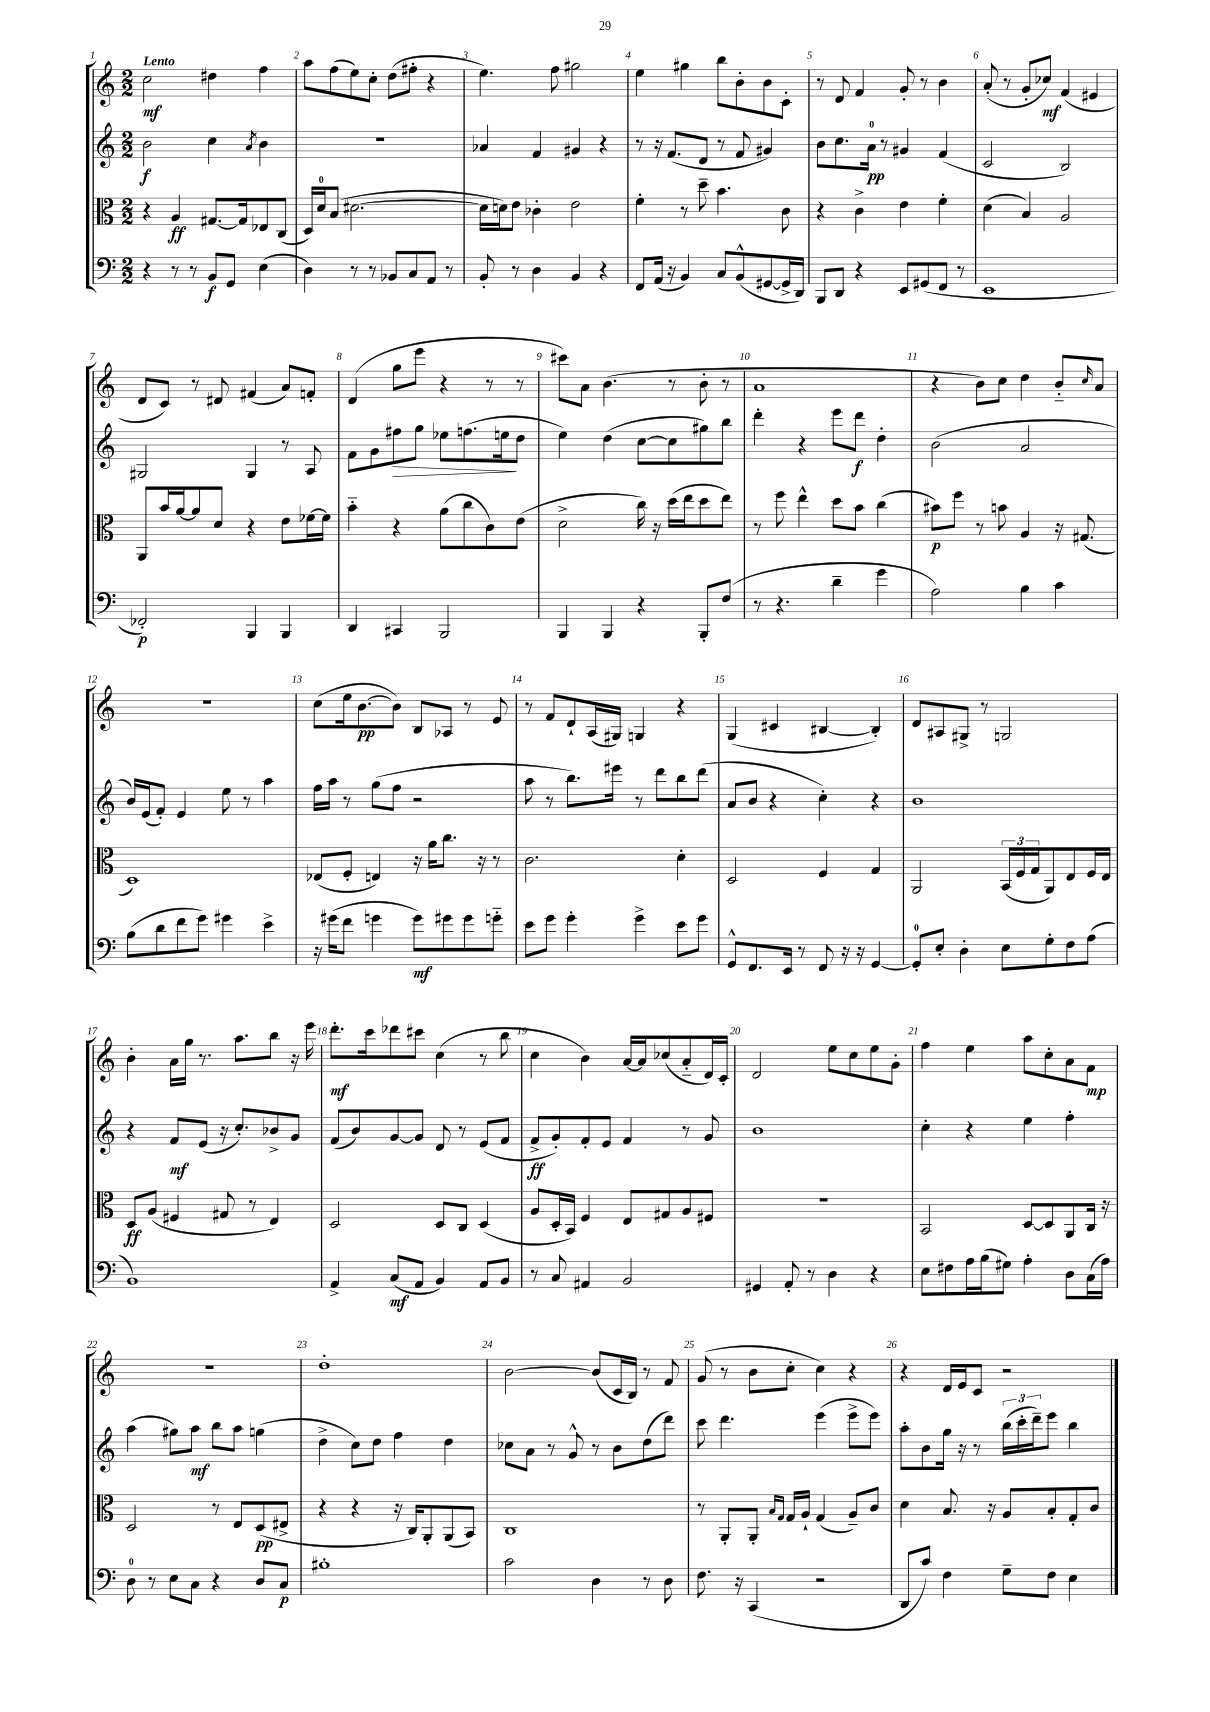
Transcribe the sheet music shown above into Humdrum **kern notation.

**kern	**kern	**kern	**kern
*staff4	*staff3	*staff2	*staff1
*clefF4	*clefC3	*clefG2	*clefG2
*k[]	*k[]	*k[]	*k[]
*M2/2	*M2/2	*M2/2	*M2/2
4r	4r	2b\	2cc\
8r	4A/	.	.
8r	.	.	.
8BB/L	[8.G#/L	4cc\	4dd#\
8GG/J	.	.	.
.	16G#/]k	.	.
.	.	8qa/	.
(4E\	8E-/	4b\	4ff\
.	(8C/J	.	.
=	=	=	=
4D\)	16D/LL)	1r	8aa\L
.	16d/J	.	.
.	(8B/J	.	(8ff\
8r	[2.d#\	.	8ee\)
8r	.	.	8cc'\J
8BB-/L	.	.	(8dd\L
8C/	.	.	8ff#'\J
8AA/J	.	.	4r
8r	.	.	.
=	=	=	=
8BB'/	16d#\]LL	4a-/	4.ee\)
.	16d\J)	.	.
8r	8e\J	.	.
4D\	4c-'\	4f/	.
.	.	.	8ff\
4BB/	2e\	4g#/	2gg#\
4r	.	4r	.
=	=	=	=
8FF/L	4f'\	8r	4ee\
(16AA/Jk	.	16r	.
16r	.	(8.f/L	.
4BB/)	8r	.	4gg#\
.	8dd~\	8d/J	.
8C/L	4.b\	8r	8bb\L
(8BB^^/	.	8f/	8b'\
[8GG#/	.	4g#/)	8b\
16GG#^/]L	8c\	.	8c'\J
16DD/JJ)	.	.	.
=	=	=	=
8BBB/L	4r	8b\L	8r
8DD/J	.	8.cc\	8d/
4r	4c^\	.	4f/
.	.	16a\Jk	.
.	.	8r	.
8EE/L	4e\	4g#/	8g'/
(8GG#/	.	.	8r
8FF/J	4f'\	(4f/	4b\
8r	.	.	.
=	=	=	=
1EE	(4d\	2c/	(8a'/
.	.	.	8r
.	4B/)	.	8g'/L
.	.	.	8cc-/J)
.	2A/	2B/)	(4f/
.	.	.	4e#/
=	=	=	=
2FF-'/)	8AA/L	2G#/	8d/L
.	16b/L	.	8c/J)
.	[16a/J	.	.
.	8a/]	.	8r
.	8d/J	.	8d#/
4BBB/	4r	4G#/	(4f#/
4BBB/	8e\L	8r	8a/L)
.	[16f-\L	8A/	8f'/J
.	16f-\]JJ	.	.
=	=	=	=
4DD/	4b'~\	8f\L	(4d/
.	.	8g\	.
4CC#/	4r	8ff#\	8gg\L
.	.	8gg\J	8eee\J
2BBB/	(8a\L	8ee-\L	4r
.	8cc\	(8.ff\	.
.	8c\)	.	8r
.	.	16ee\k	.
.	(8e\J	8dd\J	8r
=	=	=	=
4BBB/	2d^\	4ee\)	8ccc#\L)
.	.	.	8a\J
4BBB/	.	(4dd\	(4.b\
4r	16cc\)	[8cc\L	.
.	16r	.	.
.	(16dd\LL	8cc\]	8r
.	16ee\J	.	.
8BBB'/L	8dd\	8gg#\)	8b'\
(8F/J	8ee\J)	8bb\J	8r
=	=	=	=
8r	8r	4ddd'\	1a
4.r	8ff\	.	.
.	4ee^^\	4r	.
4d~\	8dd\L	8eee\L	.
.	8b\J	8ddd\J	.
4g\	(4cc\	4dd'\	.
=	=	=	=
2A\)	8b#\L)	(2b\	4r
.	8ff\J	.	.
.	8r	.	8b\L)
.	8b\	.	8cc\J
4B\	4A/	2a/	4dd\
4c\	16r	.	8b'~/L
.	(8.G#/	.	.
.	.	.	16qqcc/
.	.	.	8a/J
=	=	=	=
(8B\L	1D)	16b/LL)	1r
.	.	(16e/J	.
8d\	.	8f'/J)	.
8f\	.	4e/	.
8g\J)	.	.	.
4g#\	.	8ee\	.
.	.	8r	.
4e^\	.	4aa\	.
=	=	=	=
16r	(8E-/L	16ff\LL	(8cc\L
(16g#\LK	.	16aa\JJ	.
8f\J	8F'/J	8r	16ee\k
.	.	.	[8.b\
4g\	4E/)	(8gg\L	.
.	.	8ff\J	8b\]J)
8g\L)	16r	2r	8B/L
.	16a\LK	.	.
8g#\	8.cc\J	.	8A-/J
8g#\	.	.	8r
.	16r	.	.
8g'~\J	8r	.	8e/
=	=	=	=
8e\L	2.c\	8aa\	8r
8g\J	.	8r	8f/L
4g'\	.	8.bb\L)	8d`/
.	.	.	(16A/L
.	.	16eee#\Jk	16G#/JJ)
4g^\	.	8r	4G/
.	.	8ddd\L	.
8e\L	4d'\	8bb\	4r
8g\J	.	(8ddd\J	.
=	=	=	=
8GG^^/L	2D/	8a/L	(4G/
8.FF/	.	8b/J	.
.	.	4r	4c#/
16EE/Jk	.	.	.
8r	.	.	.
8FF/	4F/	4cc'\)	[4B#/
16r	.	.	.
16r	.	.	.
[4GG/	4G/	4r	4B#'/])
=	=	=	=
8GG'/]L	2AA/	1b	8d/L
8E'/J	.	.	8A#/
4D'\	.	.	8G#^/J
.	.	.	8r
8E\L	(24BB/LL	.	2G/
.	24F/	.	.
.	24G/J	.	.
8G'\	8AA/)	.	.
8F\	8E/	.	.
(8A\J	16F/L	.	.
.	16E/JJ	.	.
=	=	=	=
1BB)	8D/L	4r	4b'\
.	(8A/J	.	.
.	4F#/	8f/L	16a\LL
.	.	.	16gg\JJ
.	.	(8e/J	8.r
.	8G#/	16r	.
.	.	8.cc'/L)	8.aa\L
.	8r	.	.
.	4E/)	8b-^/	8bb\J
.	.	8g/J	16r
.	.	.	16eee\
=	=	=	=
4AA^/	2D/	(8f/L	8.ddd'\L
.	.	8b/)	.
.	.	.	16ccc\k
(8C/L	.	[8g/	8ddd-\
8AA/J	.	8g/]J	8ccc#\J
4BB/)	8D/L	8d/	(4cc\
.	8C/J	8r	.
8AA/L	(4D/	(8e/L	8r
8BB/J	.	8f/J	8bb\
=	=	=	=
8r	8A/L	8f^/L	4cc\
8C/	16D'/L	8g'/)	.
.	16BB/JJ)	.	.
4AA#/	4F/	8f'/	4b\)
.	.	8e/J	.
2BB/	8E/L	4f/	[16a/LL
.	.	.	16a/]J
.	8G#/	.	(8cc-/
.	8A/	8r	8a'~/
.	8F#/J	8g/	16d/L)
.	.	.	16c'/JJ
=	=	=	=
4GG#/	1r	1b	2d/
8AA'/	.	.	.
8r	.	.	.
4D\	.	.	8ee\L
.	.	.	8cc\
4r	.	.	8ee\
.	.	.	8g'\J
=	=	=	=
8E\L	2BB/	4cc'\	4ff\
8F#\	.	.	.
16A\L	.	4r	4ee\
(16B\J	.	.	.
8G#\J)	.	.	.
4A'\	[8D/L	4ee\	8aa\L
.	8D/]	.	8cc'\
8D\L	8AA/	4ff'\	8a\
(16C\L	16C/Jk	.	8f\J
16A\JJ)	16r	.	.
=	=	=	=
8D\	2D/	(4aa\	1r
8r	.	.	.
8E\L	.	8gg#\L)	.
8C\J	.	8aa\J	.
4r	8r	8bb\L	.
.	8E/L	8aa\J	.
8D/L	(8D/	(4gg\	.
8C/J	8E#^/J	.	.
=	=	=	=
1B#'	4r	4dd^\	1dd'
.	4r	8cc\L)	.
.	.	8dd\J	.
.	16r	4ff\	.
.	16C/LK)	.	.
.	8AA'/	.	.
.	(8AA/	4dd\	.
.	8BB/J)	.	.
=	=	=	=
2c\	1C	8cc-\L	[2b\
.	.	8a\J	.
.	.	8r	.
.	.	8g^^/	.
4D\	.	8r	(8b/]L
.	.	8b\L	16c/L
.	.	.	16B/JJ)
8r	.	(8dd\	8r
8D\	.	8ddd\J)	8f/
=	=	=	=
8.F\	8r	8ccc\	(8g/
.	8AA'/L	4.ddd\	8r
16r	.	.	.
(4CC/	8AA'/J	.	8b\L
.	16qqB/LL	.	.
.	16qqG/JJ	.	.
.	16G/LL	.	8cc'\J
.	16A`/JJ	.	.
2r	(4G/	(4eee\	4cc\)
.	8A~/L)	8eee^\L	4r
.	8c/J	8eee\J)	.
=	=	=	=
8DD/L	4d\	8aa'\L	4r
8c/J)	.	8b\	.
4F\	8.B/	16gg\Jk	16d/LL
.	.	16r	16e/J
.	.	8r	8c/J
.	16r	.	.
8G~\L	8A/L	(24bb\LL	2r
.	.	24ccc'\	.
.	.	24ddd~\J)	.
8F\J	8B'/	8eee\J	.
4E\	8G'/	4bb\	.
.	8c/J	.	.
==	==	==	==
*-	*-	*-	*-
